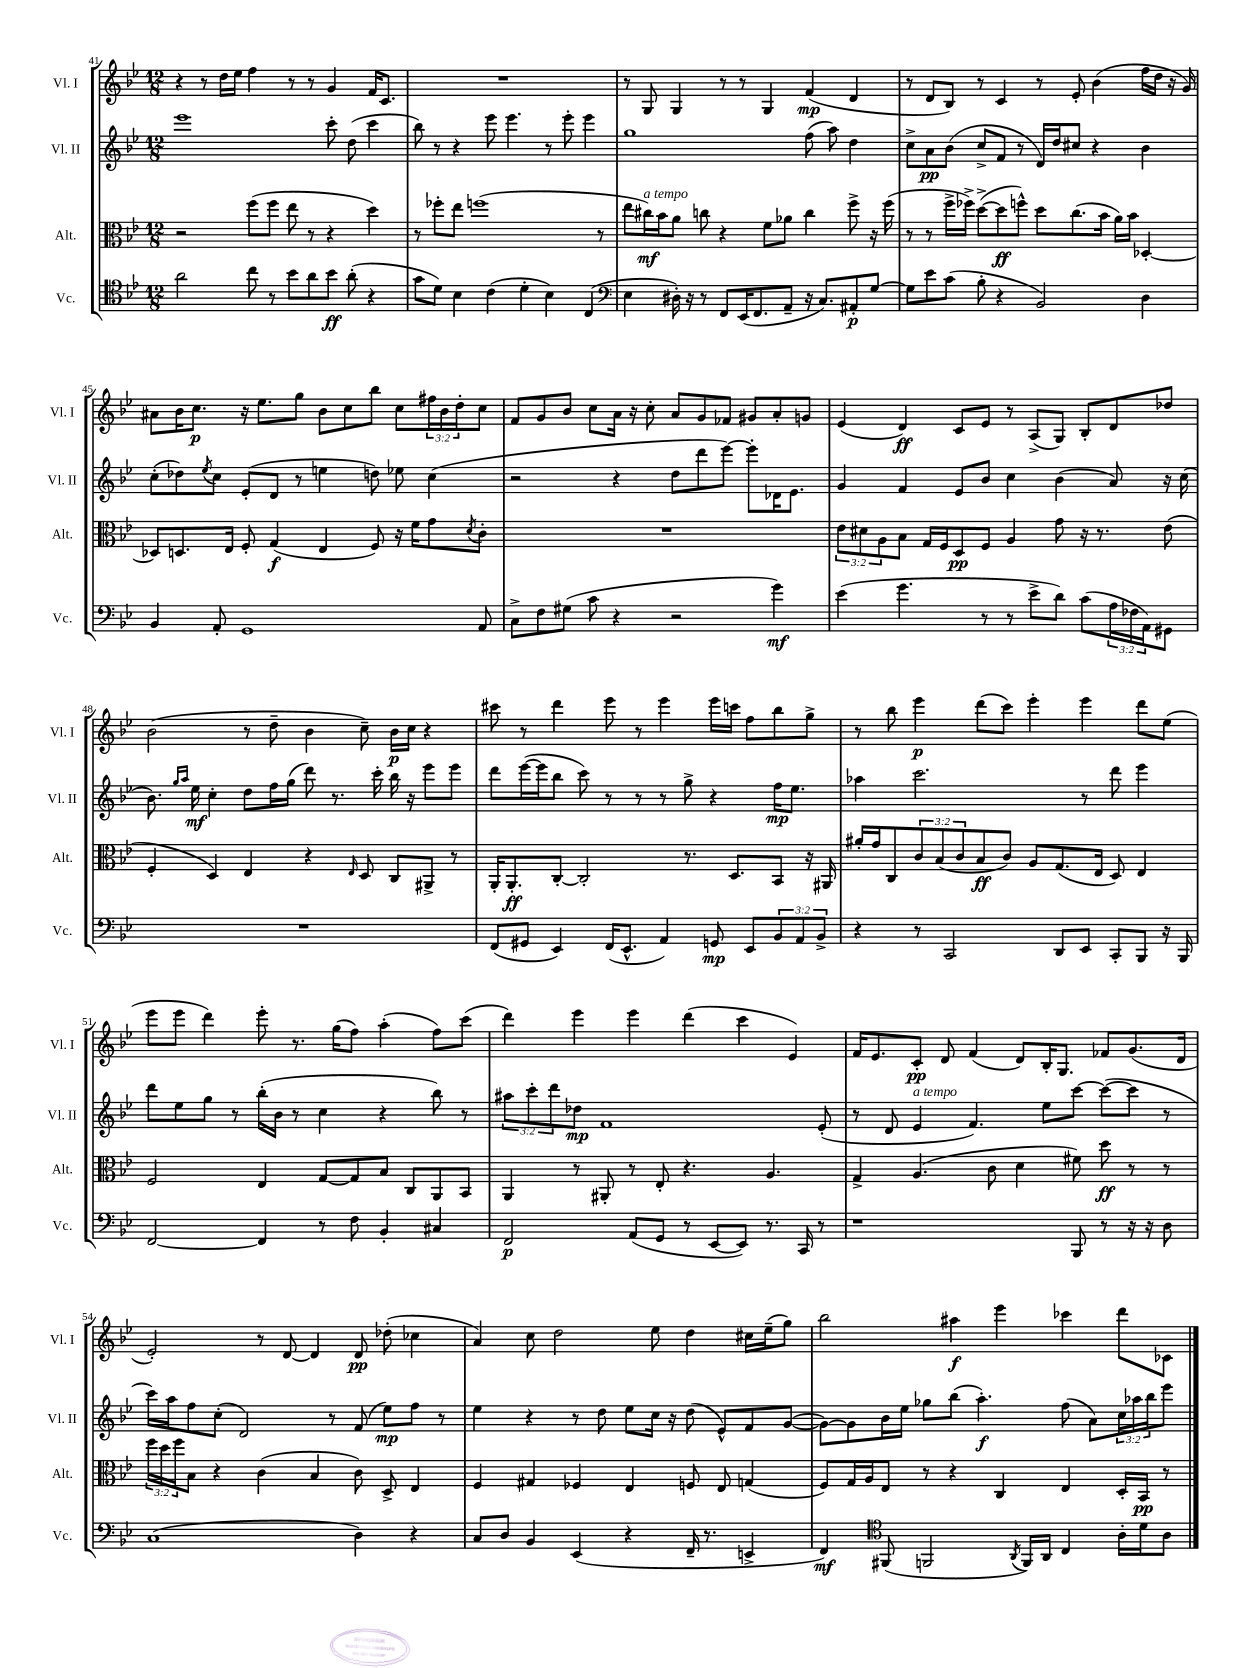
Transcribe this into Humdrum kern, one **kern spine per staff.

**kern	**kern	**kern	**kern
*staff4	*staff3	*staff2	*staff1
*clefC4	*clefC3	*clefG2	*clefG2
*k[b-e-]	*k[b-e-]	*k[b-e-]	*k[b-e-]
*M12/8	*M12/8	*M12/8	*M12/8
2a\	2r	1eee-	4r
.	.	.	8r
.	.	.	16dd\LL
.	.	.	16ee-\JJ
8cc\	(8ff\L	.	4ff\
8r	8ff\J	.	.
8b-\L	8ee-\	.	8r
8a\	8r	.	8r
8b-\J	4r	8ccc'\	4g/
(8a'\	.	(8dd\	.
4r	4dd\)	4ccc\	16f/LK
.	.	.	8.c/J
=	=	=	=
8g\L	8r	8bb-\)	1.r
8d\J)	8ff-'\L	8r	.
4B-\	8ee-\J	4r	.
.	(1ff	.	.
(4c\	.	8eee-\	.
.	.	4.eee-\	.
4d'\	.	.	.
4B-\)	.	8r	.
.	.	8eee-'\	.
(4C/	.	4eee-\	.
.	8r	.	.
=	=	=	=
*clefF4	*	*	*
4E-\	8ee-\L	1gg	8r
.	16cc#\L)	.	8G/
.	16b-\J	.	.
16D#'\)	8a\J	.	4G/
16r	.	.	.
8r	8cc\	.	.
8FF/L	4r	.	8r
(16EE-/K	.	.	8r
8.FF/	.	.	.
.	8f\L	.	4G/
8AA~/J	8a-\J	.	.
16r	4cc\	(8ff\	(4f/
8.C/L)	.	.	.
.	.	8aa\)	.
8AA#'/	8ff^\	4dd\	4d/
[8G/J	16r	.	.
.	(16ff\	.	.
=	=	=	=
8G\]L	8r	8cc^\L	8r
8e-\	8r	8a\	8d/L
(8c\J	16ff^\LL	(8b-\J	8B-/J)
.	16ff-^\JJ)	.	.
8B-'\	([8dd^\L	8cc^/L	8r
4r	8dd\]	8f/J	4c/
.	8ff^^\J)	8r	.
2BB-/)	8dd\L	16d/LL)	8r
.	.	16dd/J	.
.	(8.cc\	8cc#/J	8e-'/
.	.	4r	(4b-\
.	16b-\Jk	.	.
.	16a\LL)	.	.
.	16b-\JJ	.	.
4D\	[4D-'/	4b-\	16ff\LL
.	.	.	16dd\JJ
.	.	.	16r
.	.	.	16g/)
=	=	=	=
4BB-/	8D-/]L	(8cc'\L	8a#\L
.	8.D/	8dd-\)	16b-\K
.	.	.	8.cc\J
.	.	8qee-/	.
8AA'/	.	8cc\J	.
.	16E-/Jk	.	.
1GG	8F'/	(8e-'/L	16r
.	.	.	8.ee-\L
.	(4G/	8d/J	.
.	.	8r	8gg\J
.	4E-/	4ee\	8b-\L
.	.	.	8cc\
.	8F/)	8dd\)	8bb-\J
.	16r	8ee-\	8cc\L
.	16f\LK	.	.
.	8g\	(4cc\	24ff#\L
.	.	.	24b-\
.	.	.	24dd'\J
.	8qd/	.	.
8AA/	8c'\J	.	8cc\J
=	=	=	=
8C^\L	1.r	2r	8f/L
8F\	.	.	8g/
(8G#\J	.	.	8b-/J
8c\	.	.	8cc\L
4r	.	4r	16a\Jk
.	.	.	16r
.	.	.	8cc'\
2r	.	8dd\L	8a/L
.	.	8ddd\	8g/
.	.	[8eee-\J)	8f-/J
.	.	8eee-'\]L	8g#/L
4g\)	.	16d-\K	8a'/
.	.	8.e-\J	.
.	.	.	8g/J
=	=	=	=
(4e-\	12e-\L	4g/	(4e-/
.	12d#\	.	.
.	12A\	.	.
4.g\	8B-\J	4f/	4d/)
.	16G/LL	.	.
.	16F/J	.	.
.	8D/	8e-/L	8c/L
8r	8F/J	8b-/J	8e-/J
8r	4A/	4cc\	8r
8e-^\L	.	.	(8A^/L
8d\J)	8g\	(4b-\	8G/J)
(8c\L	16r	.	8B-'/L
.	8.r	.	.
24A\L	.	8a/)	8d/
24F-\	.	.	.
24AA\J)	.	.	.
8GG#\J	(8e-\	16r	8dd-/J
.	.	(16cc\	.
=	=	=	=
1.r	4F'/	8.b-\)	(2b-\
.	.	16qqgg/LL	.
.	.	16qqaa/JJ	.
.	.	16ee-\	.
.	4D/)	4cc'\	.
.	4E-/	8dd\L	8r
.	.	16ff\L	8dd~\
.	.	(16gg\JJ	.
.	4r	8ddd\)	4b-\
.	.	8.r	.
.	16qqE-/	.	.
.	8D/	.	8cc~\)
.	.	16ccc'\	.
.	8C/L	16bb-\	16b-\LL
.	.	16r	16cc\JJ
.	8AA#^/J	8eee-\L	4r
.	8r	8eee-\J	.
=	=	=	=
(8FF/L	16AA'/LK	8ddd\L	8ccc#\
.	8.AA'/	.	.
8GG#/J	.	([16eee-\L	8r
.	.	16eee-\]J	.
4EE-/)	[8C'/J	8bb-\J	4ddd\
.	2C'/]	8ccc\)	.
(16FF/LK	.	8r	8eee-\
8.EE-^^/J	.	.	.
.	.	8r	8r
4AA/)	.	8r	4eee-\
.	8.r	8gg^\	.
8GG/	.	4r	16eee-\LL
.	8.D/L	.	16ccc\JJ
8EE-/L	.	.	8ff\L
12BB-/	8BB-/J	16ff\LK	8bb-\
.	.	8.ee-\J	.
12AA/	.	.	.
.	16r	.	8gg^\J
12BB-^/J	.	.	.
.	16AA#/	.	.
=	=	=	=
4r	16a#'/LL	4aa-\	8r
.	16g/J	.	.
.	8C/	.	8bb-\
8r	12c/	2.ccc\	4eee-\
.	(12B-/	.	.
2CC/	.	.	.
.	12c/	.	.
.	8B-/	.	(8ddd\L
.	8c/J)	.	8ccc\J)
.	8A/L	.	4eee-'\
8DD/L	(8.G/	.	.
8EE-/J	.	8r	4eee-\
.	16E-/Jk	.	.
8CC'/L	8D/)	8ddd\	.
8BBB-/J	4E-/	4eee-\	8ddd\L
16r	.	.	(8ee-\J
16BBB-/	.	.	.
=	=	=	=
[2FF/	2F/	8ddd\L	8eee-\L
.	.	8ee-\	8eee-\J
.	.	8gg\J	4ddd\)
.	.	8r	.
4FF/]	4E-/	(16bb-'\LL	8eee-'\
.	.	16b-\JJ	.
.	.	8r	8.r
8r	[8G/L	4cc\	.
.	.	.	(16gg\LK
8F\	8G/]	.	8ff\J)
4BB-'/	8B-/J	4r	(4aa'\
.	8C/L	.	.
4C#/	8AA/	8bb-\)	8ff\L)
.	8BB-/J	8r	(8ccc\J
=	=	=	=
2FF/	4AA/	12aa#\L	4ddd\)
.	.	12ccc'\	.
.	.	12ddd\	.
.	8r	8dd-\J	4eee-\
.	8AA#'/	1f	.
(8AA/L	8r	.	4eee-\
8GG/J	8E-'/	.	.
8r	4.r	.	(4ddd\
[8EE-/L	.	.	.
8EE-/]J)	.	.	4ccc\
8.r	4.A/	.	.
.	.	.	4e-/)
16CC/	.	.	.
8r	.	(8e-'/	.
=	=	=	=
1r	4G^/	8r	16f/LK
.	.	.	8.e-/
.	.	8d/	.
.	(4.A/	4e-/	8c'/J
.	.	.	8d/
.	.	4.f/)	(4f/
.	8c\	.	.
.	4d\	.	8d/L)
.	.	8ee-\L	16B-'/K
.	.	.	8.G/J
8BBB-/	8f#\)	[8ccc\J	.
8r	8dd\	(8ccc\_L	8f-/L
16r	8r	8ccc\]J	(8.g/
16r	.	.	.
8D\	8r	8r	.
.	.	.	16d/Jk
=	=	=	=
(1C	24ff\LL	16ccc\LL)	2e-'/)
.	24dd\	.	.
.	.	16aa\J	.
.	24ff\J	.	.
.	8B-\J	8ff\	.
.	4r	(8cc'\J	.
.	.	2d/)	.
.	(4c\	.	8r
.	.	.	[8d/
.	4B-/	.	4d/]
.	.	8r	.
4D\)	8c\)	(8f/	8d/
.	8D^/	8ee-\L)	(8dd-'\
4r	4E-/	8ff\J	4cc-\
.	.	8r	.
=	=	=	=
8C/L	4F/	4ee-\	4a/)
8D/J	.	.	.
4BB-/	4G#/	4r	8cc\
.	.	.	2dd\
(4EE-/	4F-/	8r	.
.	.	8dd\	.
4r	4E-/	8ee-\L	.
.	.	16cc\Jk	8ee-\
.	.	16r	.
16FF~/	8F/	(8dd\	4dd\
8.r	.	.	.
.	8E-/	8e-^^/L)	.
4EE^/	(4G/	8f/	16cc#\LL
.	.	.	(16ee-~\J
.	.	([8g/J	8gg\J)
=	=	=	=
4FF/)	8F/L)	8g\_L)	2bb-\
.	16G/L	8g\]	.
.	16A/J	.	.
*clefC4	*	*	*
(8FF#/	8E-/J	16b-\L	.
.	.	16ee-\JJ	.
2FF/	8r	8gg-\L	.
.	4r	(8bb-\J	4aa#\
.	.	4.aa'\)	.
.	4C/	.	4eee-\
8qAA/	.	.	.
16FF/LL)	.	.	.
16AA/JJ	.	.	.
4C/	4E-/	(8ff\	4ccc-\
.	.	8a\L)	.
16A'\LL	16D'/LL	24cc\L	8ddd\L
.	.	24aa-\	.
16d\J	16BB-/JJ	.	.
.	.	24bb-\J	.
8A\J	8r	8eee-\J	8c-\J
==	==	==	==
*-	*-	*-	*-
